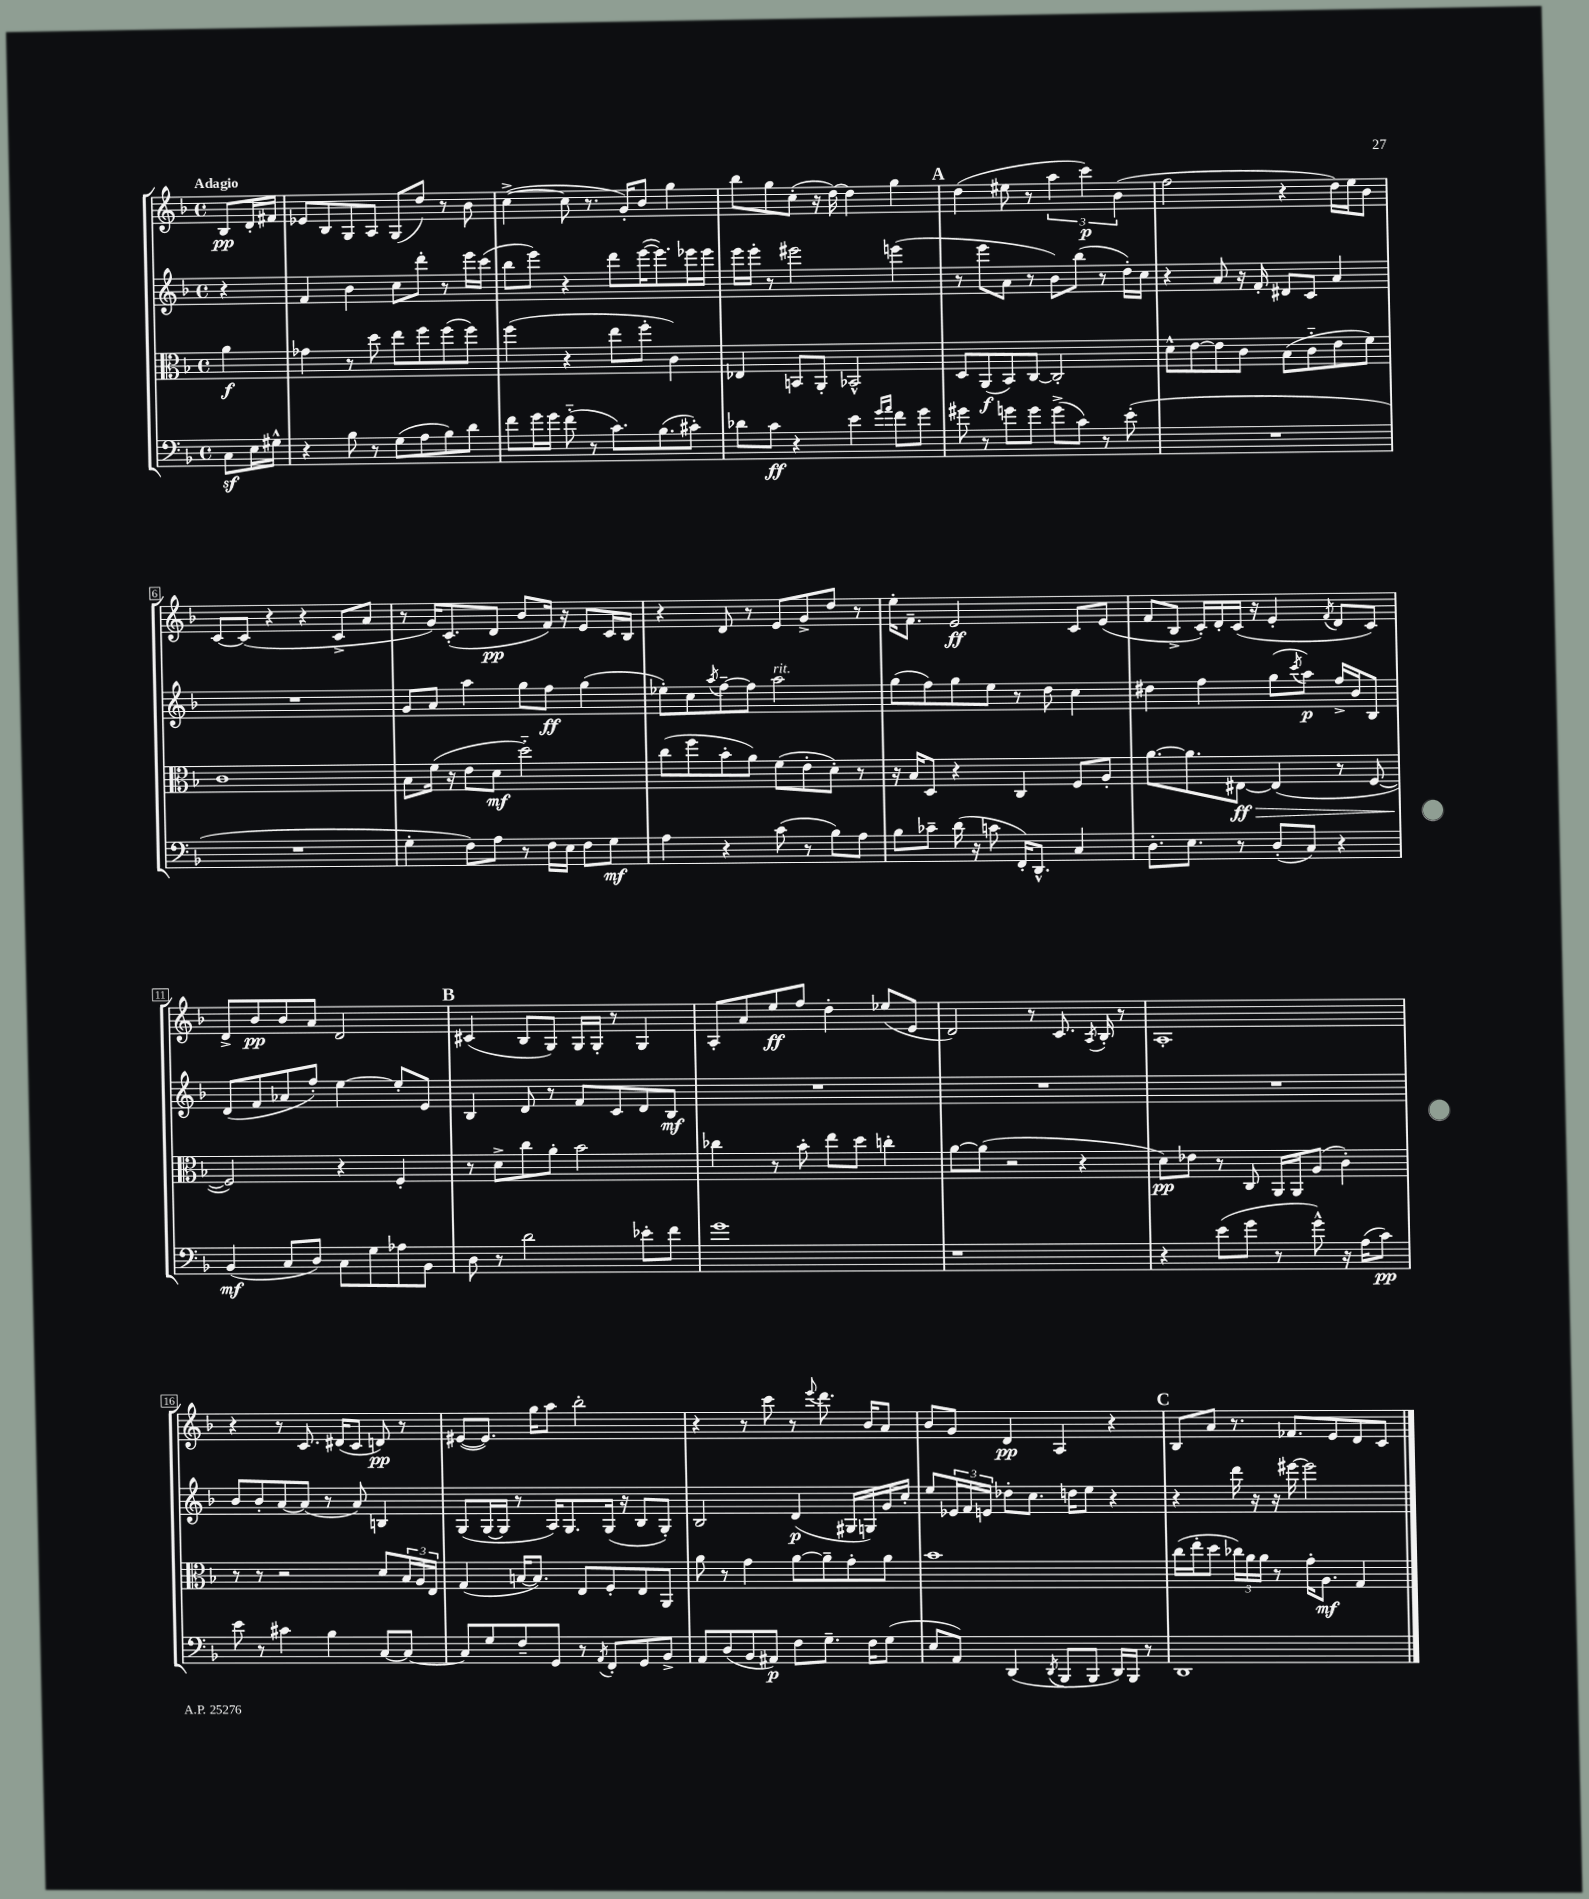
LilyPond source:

<<
\new StaffGroup <<
\new Staff = "s0" {
    \clef treble \key f \major \defaultTimeSignature \time 4/4 \partial 4 \tempo "Adagio"
    bes8\pp d'16-. fis'16 |
    ees'8 bes8 g8 a8 g8( d''8) r8 bes'8 |
    c''4~->( c''8 r8. g'16-.) bes'8 g''4 |
    bes''8 g''8 c''8-.( r16 d''16~) d''4 g''4 |
    \mark \markup { \bold "A" } d''4( eis''8 r8 \tuplet 3/2 { a''4 c'''4\p) bes'4( } |
    f''2 r4 d''16) e''16 bes'8 |
    c'8~ c'8( r4 r4 c'8-> a'8 |
    r8 g'16) c'8.-.( d'8\pp bes'8 f'16) r16 e'8 c'16 bes16 |
    r4 d'8 r8 e'8 g'8-> d''8 r8 |
    e''16-. f'8.-- e'2\ff c'8 e'8( |
    f'8 bes8-> c'16-.) d'16-. c'16( r16 e'4-. \acciaccatura { f'8 } d'8 c'8) |
    d'8-> bes'8\pp bes'8 a'8 d'2 |
    \mark \markup { \bold "B" } cis'4( bes8 g8) g16 g16-. r8 g4 |
    a8-. a'8 e''8\ff f''8 d''4-. ees''8( e'8 |
    d'2) r8 c'8. \acciaccatura { a8 } bes16-. r8 |
    a1-. |
    r4 r8 c'8. dis'16( c'8 d'8\pp) r8 |
    eis'8~( eis'8.) g''16 a''8 bes''2-. |
    r4 r8 c'''8 r8 \appoggiatura { e'''8 } d'''8. bes'16 a'8 |
    bes'8 g'8 d'4\pp a4 r4 |
    \mark \markup { \bold "C" } bes8 a'8 r8. fes'8. e'8 d'8 c'8 \bar "|." |
}
\new Staff = "s1" {
    \clef treble \key f \major \defaultTimeSignature \time 4/4 \partial 4
    r4 |
    f'4 bes'4 c''8 d'''8-. r8 e'''16 c'''16( |
    bes''8 e'''8) r4 d'''8 e'''16~( e'''8.) ees'''16 ees'''16 |
    e'''16 e'''16-. r8 eis'''2 e'''4( |
    \mark \markup { \bold "A" } r8 e'''8 a'8 r8 bes'8) bes''8( r8 d''16-.) c''16 |
    r4 a'8 r16 f'16-. dis'8 c'8 a'4 |
    R1 |
    g'8 a'8 a''4 g''8 f''8\ff g''4( |
    ees''8-.) c''8 \acciaccatura { a''8 } f''8~-- f''8 a''2^\markup { \italic "rit." } |
    g''8( f''8) g''8 e''8 r8 d''8 c''4 |
    dis''4 f''4 g''8( \acciaccatura { c'''8 } a''8\p) f''16-> bes'16 bes8 |
    d'8( f'8 aes'8 f''8-.) e''4~ e''8-. e'8 |
    \mark \markup { \bold "B" } bes4 d'8 r8 f'8 c'8 d'8 bes8\mf |
    R1 |
    R1 |
    R1 |
    bes'8 bes'8-. a'8~ a'8( r8 a'8) b4 |
    g8( g16~ g16 r8 a16) g8. g16( r16 bes8 g8-.) |
    bes2 d'4\p( gis16 g16) g'16 c''16-. |
    e''8 \tuplet 3/2 { ees'16 f'16 e'16 } des''8-. c''8. d''16 e''8 r4 |
    \mark \markup { \bold "C" } r4 d'''16 r16 r16 eis'''16~ eis'''2 \bar "|." |
}
\new Staff = "s2" {
    \clef alto \key f \major \defaultTimeSignature \time 4/4 \partial 4
    a'4\f |
    ges'4 r8 d''8 e''8 f''8 f''8( f''8) |
    f''4( r4 e''8 f''8-. c'4) |
    ees4 b,8 a,8-. bes,2-^ |
    \mark \markup { \bold "A" } d8 a,8\f( bes,8) c8~ c2-. |
    d'8-^ e'8~ e'8 c'8 bes8( c'8-_ e'8 f'8) |
    c'1 |
    bes8 f'16( r16 e'8 d'8\mf d''2-_) |
    c''8( f''8 bes'8-. a'8) f'8( e'8-. d'8-.) r8 |
    r16 bes16 d8 r4 c4 f8 a8-. |
    a'8.~ a'8. eis8~\ff\> eis4( r8 f8~ |
    f2\!) r4 f4-. |
    \mark \markup { \bold "B" } r8 d'8-> c''8 a'8-. bes'2 |
    ces''4 r8 bes'8-. e''8 d''8 c''4-. |
    a'8~ a'8( r2 r4 |
    d'8\pp) ees'8 r8 c8 a,16 a,16 a8( c'4-.) |
    r8 r8 r2 d'8 \tuplet 3/2 { bes16 a16 e16 } |
    g4( b16~ b8.) e8 f8-. e8 a,8 |
    a'8 r8 g'4 a'8~ a'8-- g'8-. a'8 |
    bes'1 |
    \mark \markup { \bold "C" } c''16( e''16-. d''8 \tuplet 3/2 { ces''16) a'16 a'16 } r8 g'16-. a8.\mf g4 \bar "|." |
}
\new Staff = "s3" {
    \clef bass \key f \major \defaultTimeSignature \time 4/4 \partial 4
    c8\sf e16 gis16-^ |
    r4 bes8 r8 g8( a8 bes8) d'8 |
    f'8 g'16 g'16 f'8-_( r8 c'8.) bes8.( cis'8-.) |
    des'8 c'8\ff r4 e'4 \grace { g'16 a'16 } f'8 g'8 |
    \mark \markup { \bold "A" } gis'8 r8 g'8 g'8 g'8->( c'8) r8 e'8-.( |
    R1 |
    R1 |
    g4-. f8) a8 r8 f16 e16 f8 g8\mf |
    a4 r4 c'8( r8 bes8) a8 |
    bes8 ces'8-- d'16( r16 c'8 f,16-.) d,8.-^ c4 |
    d8.-. e8. r8 d8-.( c8) r4 |
    bes,4\mf( c8 d8) c8 g8 aes8 bes,8 |
    \mark \markup { \bold "B" } d8 r8 d'2 ees'8-. f'8 |
    g'1 |
    r1 |
    r4 e'8( g'8 r8 g'8-^) r16 a16( c'8\pp) |
    e'8 r8 cis'4 bes4 c8~ c8~ |
    c8 g8 f8-- g,8 r8 \acciaccatura { a,8 } f,8-. g,8 bes,8-> |
    a,8 d8( bes,8 ais,8\p) f8 g8.-- f16 g8( |
    e8 a,8) d,4( \acciaccatura { d,8 } bes,,8 bes,,8 d,16) bes,,16 r8 |
    \mark \markup { \bold "C" } d,1 \bar "|." |
}
>>
>>
\layout { \context { \Score \override BarNumber.stencil = #(make-stencil-boxer 0.1 0.3 ly:text-interface::print) } }
